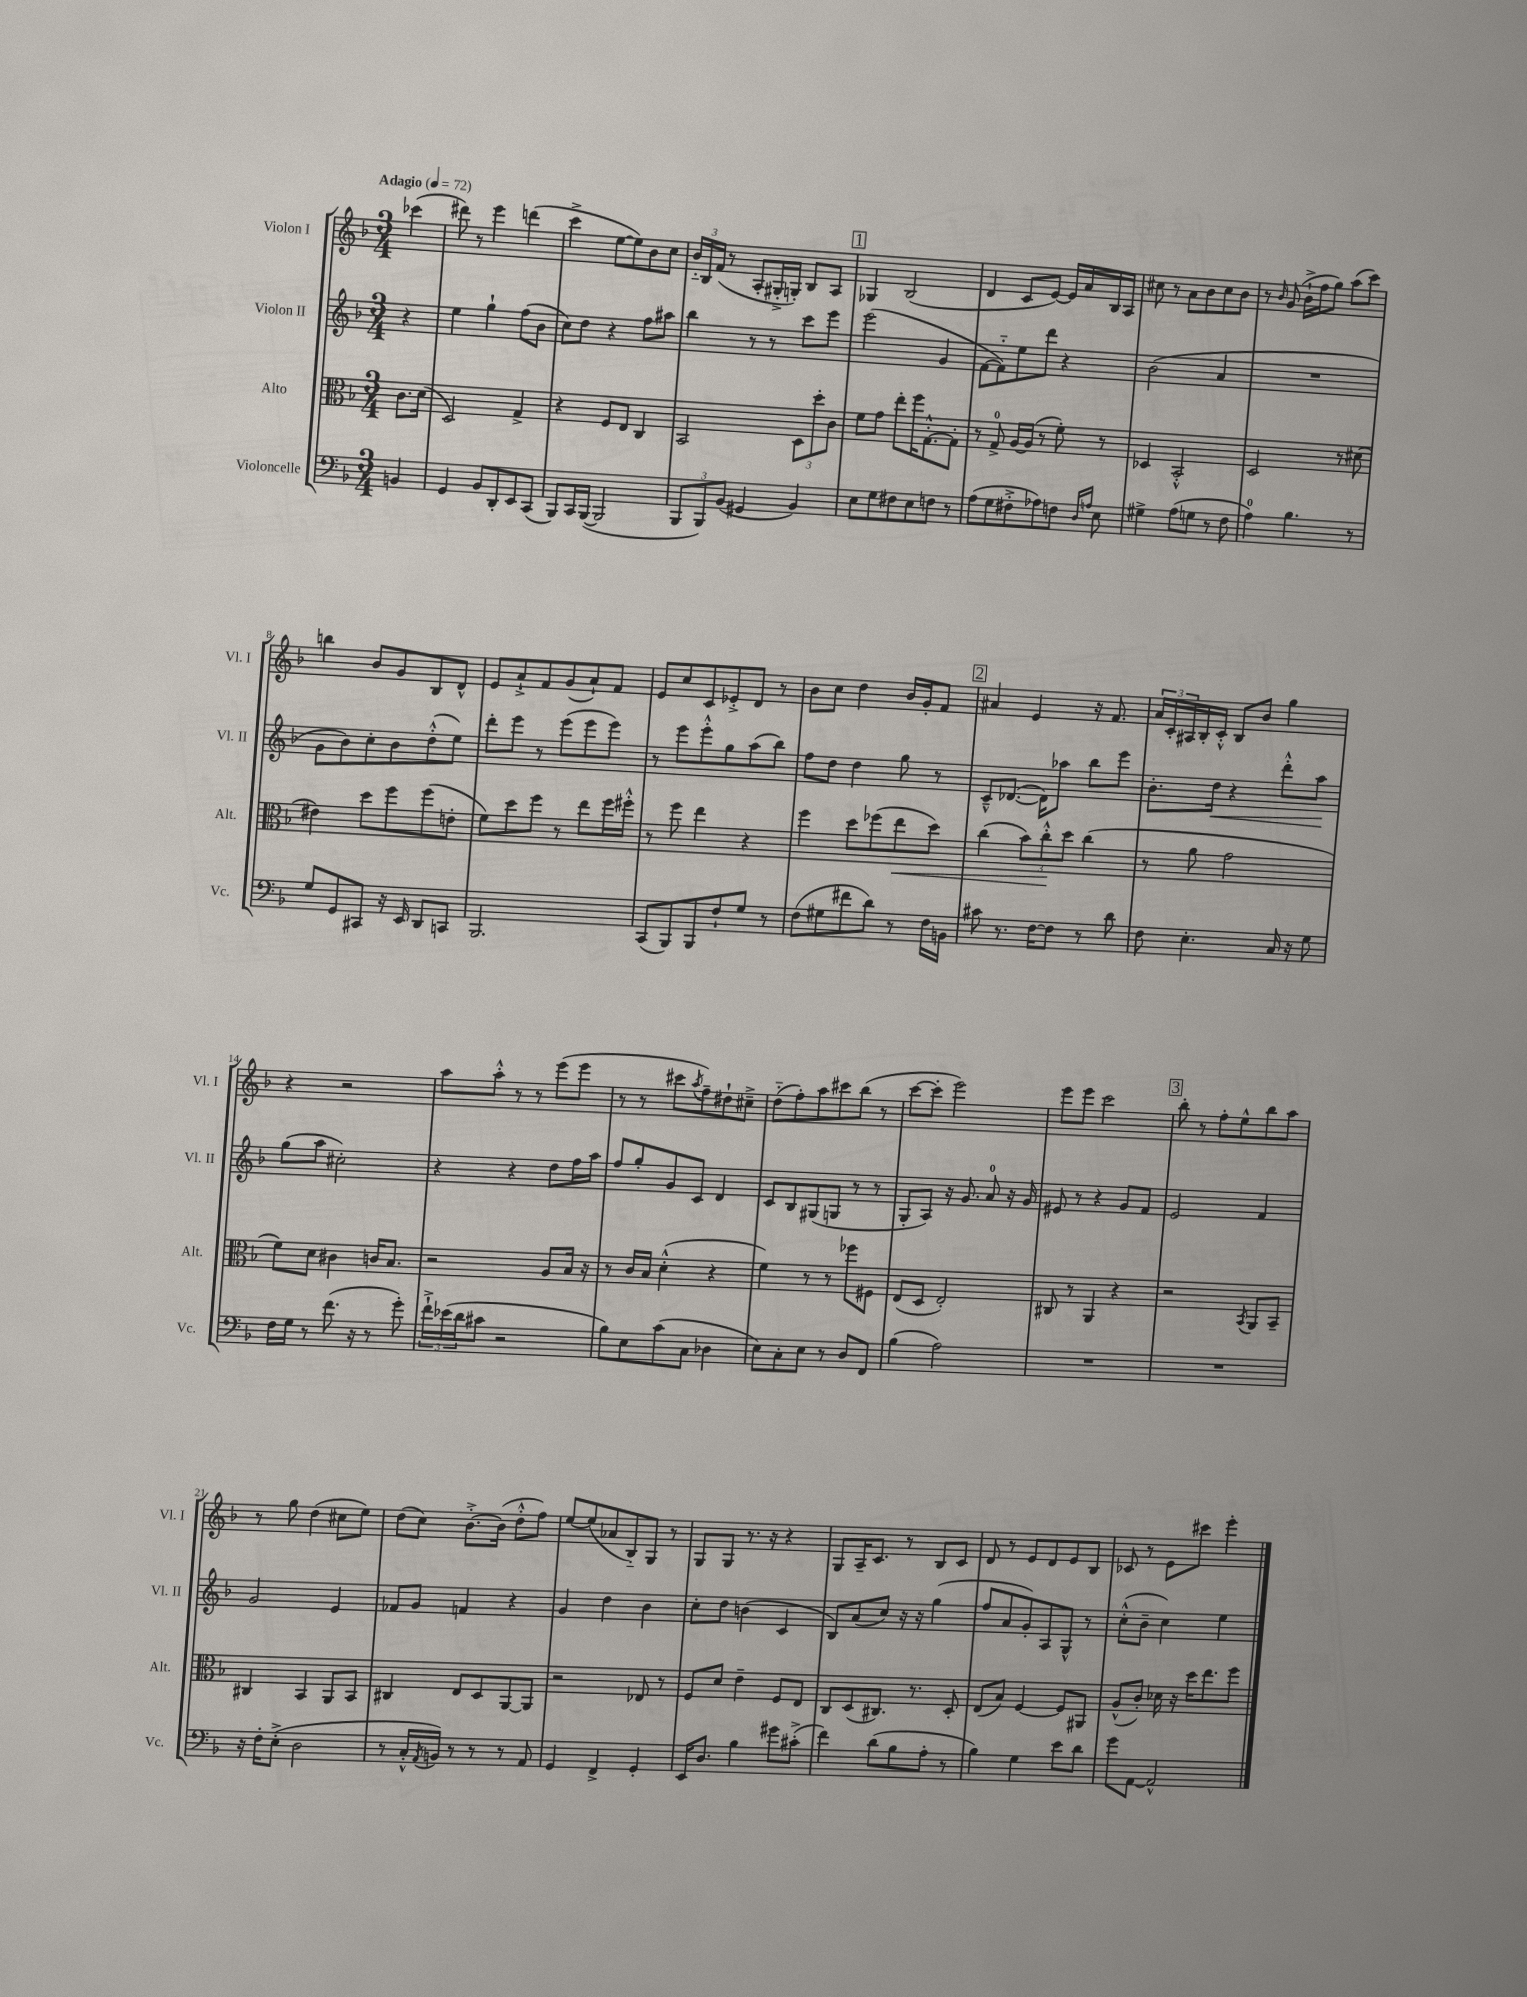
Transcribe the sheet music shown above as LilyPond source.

<<
\new StaffGroup <<
\new Staff = "s0" \with { instrumentName = "Violon I" shortInstrumentName = "Vl. I" } {
    \clef treble \key f \major \numericTimeSignature \time 3/4 \partial 4 \tempo "Adagio" 4 = 72
    ces'''4( |
    dis'''8) r8 e'''4 d'''4( |
    c'''4-> e''8~ e''8) bes'8 c''8 |
    \tuplet 3/2 { bes'16-_ bes16 f'16( } r8 a8-. gis16-.-> g16-.) bes8 a8 |
    \mark \markup { \box "1" } ges4 bes2( |
    d'4 c'8 e'8~) e'16 a'16 bes16 a16 |
    cis''8 r8 a'8 bes'8 cis''8 bes'8 |
    r8 \grace { bes'16 } g'8( bes'16-!-> f''16 g''8) a''8( c'''8) |
    b''4 bes'8 g'8 bes8 d'8-^ |
    e'8 a'8-!-> f'8 g'8( a'8-!) f'8 |
    e'8 c''8 c'8 ees'8-.-> d'8 r8 |
    bes'8 c''8 d''4 bes'16 g'16-. f'8 |
    \mark \markup { \box "2" } ais'4 e'4 r16 f'8. |
    \tuplet 3/2 { a'16 c'16-. ais16 } bes16-. c'16-.-^ bes8 bes'8 g''4 |
    r4 r2 |
    a''8 a''8-.-^ r8 r8 e'''8( e'''8 |
    r8 r8 cis'''8 \acciaccatura { a''8 } f''8--) dis''8-! cis''8---> |
    d''8-_( f''8-.) a''8 cis'''8 bes''8( r8 |
    c'''8~ c'''8-. e'''2) |
    e'''8 e'''8 c'''2 |
    \mark \markup { \box "3" } bes''8-. r8 f''8-. e''8-^ bes''8 a''8 |
    r8 g''8 d''4( cis''8 e''8) |
    d''8( c''8) bes'8.~-.-> bes'16( d''8-.-^ f''8) |
    e''8~ e''8( aes'8 bes8-_) g8 r8 |
    g8 g8 r8. r16 r4 |
    g8 a16-- c'8. r8 bes8 c'8 |
    d'8 r8 e'8 d'8 e'8 bes8 |
    ces'8 r8 e'8 cis'''8 e'''4-. \bar "|." |
}
\new Staff = "s1" \with { instrumentName = "Violon II" shortInstrumentName = "Vl. II" } {
    \clef treble \key f \major \numericTimeSignature \time 3/4 \partial 4
    r4 |
    e''4 g''4-! f''8( bes'8 |
    c''8) d''8 r4 f''8 ais''8 |
    bes''4 r8 r8 c'''8 e'''8 |
    \mark \markup { \box "1" } e'''2( g'4 |
    f'8~ f'8-_) e''8 d'''8 r4 |
    bes'2( a'4 |
    R2. |
    g'8 bes'8) c''8-. bes'8 d''8-.-^( e''8) |
    d'''8-. e'''8 r8 e'''8( e'''8 e'''8) |
    r8 e'''8 e'''8-.-^ g''8 a''8( bes''8) |
    f''8 d''8 d''4 g''8 r8 |
    \mark \markup { \box "2" } c'8---^ des'8.~( des'16) aes''8 bes''8 e'''8 |
    bes'8.-. d''16\< r4 d'''8-.-^ a''8\! |
    g''8( a''8 cis''2-.) |
    r4 r4 d''8 f''16 a''16 |
    f''8 g''8-. g'8 c'8 d'4 |
    c'8 bes8 gis8( g8 r8 r8 |
    g8-. a8) r16 g'8. a'8-0 r16 g'16 |
    eis'8 r8 r4 g'8 f'8 |
    \mark \markup { \box "3" } e'2 f'4 |
    g'2 e'4 |
    fes'8 g'8 f'4 r4 |
    g'4 d''4 bes'4 |
    c''8-. d''8 b'4( c'4 |
    bes8) a'8( c''8) r16 r16 g''4( |
    f''8 a'8 g'8-.) a8 g8-^ r8 |
    c''8-.-^( bes'8-- c''4) e''4 \bar "|." |
}
\new Staff = "s2" \with { instrumentName = "Alto" shortInstrumentName = "Alt." } {
    \clef alto \key f \major \numericTimeSignature \time 3/4 \partial 4
    c'8. d'16( |
    d2) g4-> |
    r4 f8 e8 c4 |
    bes,2 \tuplet 3/2 { d8 d''8-. c'8 } |
    \mark \markup { \box "1" } f'8 g'8 e''8-. f''16 g8.~-.-^ g8-. |
    r8 g8-0-> a16~ a16( r8 f'8-.) r8 |
    des4 bes,2-.-^ |
    d2 r8 dis'8( |
    eis'4) d''8 f''8 f''8( e'8-. |
    f'8) d''8 f''8 r8 e''8 f''16 fis''16-.-^ |
    r8 f''8 e''4 r4 |
    f''4 d''8 fes''8( e''8\< d''8) |
    \mark \markup { \box "2" } c''4( \tuplet 3/2 { bes'8) c''8-.-^\! d''8 } c''4( |
    r8 a'8 g'2 |
    f'8) d'8 cis'4 c'16 bes8. |
    r2 a8 bes16 r16 |
    r8 c'16 bes16 d'4-.-^( r4 |
    f'4) r8 r8 fes''8 fis8 |
    e8( d8 e2-.) |
    cis8 r8 a,4 r4 |
    \mark \markup { \box "3" } r2 \acciaccatura { bes,8 } a,8 bes,8-- |
    cis4 bes,4 a,8 bes,8 |
    cis4 e8 d8 a,8~ a,8 |
    r2 ees8 r8 |
    f8 d'8 e'4-- f8 e8 |
    c8 d8( cis8.) r8. d8-. |
    e8( bes8) f4~ f8 ais,8 |
    a8-^( c'8-.) des'16 r16 d''16 e''8. f''8 \bar "|." |
}
\new Staff = "s3" \with { instrumentName = "Violoncelle" shortInstrumentName = "Vc." } {
    \clef bass \key f \major \numericTimeSignature \time 3/4 \partial 4
    b,4 |
    g,4 bes,8 d,8-. e,8 c,8( |
    bes,,8) c,16 bes,,16~( bes,,2 |
    \tuplet 3/2 { bes,,8 bes,,8) bes,8( } gis,4 bes,4) |
    \mark \markup { \box "1" } e8 g8 fis8 e8 f8 r8 |
    a8( g8 fis8-.-> aes8) f8 \grace { d16 a16 } e8 |
    gis4-> a8( g8 r8 f8 |
    a4-0) bes4. r8 |
    g8 g,8 cis,8 r16 e,16 d,8 c,8 |
    bes,,2. |
    c,8( bes,,8) bes,,8 f8-! g8 r8 |
    f8( gis8 fis'8 d'8) r8 f16 b,16 |
    \mark \markup { \box "2" } cis'8 r8. f16~ f8 r8 d'8 |
    f8 e4.-. c16 r16 g8 |
    f16 g16 r8 f'8.( r16 r8 g'8-.) |
    \tuplet 3/2 { f'16-!-> ees'16( d'16 } cis'8 r2 |
    bes8) e8 c'8( c8 des4 |
    e8) c8-. e8 r8 d8 f,8 |
    bes4( a2) |
    R2. |
    \mark \markup { \box "3" } R2. |
    r16 f16-. e8-.->( d2 |
    r8 c16-.-^ \acciaccatura { a,8 } b,16) r8 r8 r8 a,8 |
    g,4 f,4-> g,4-. |
    e,16 d8. bes4 gis'8 cis'8-.->( |
    f'4) d'8( bes8 a8-. r8 |
    bes4) g4 e'8 d'8 |
    g'8 a,8~ a,2-^ \bar "|." |
}
>>
>>
